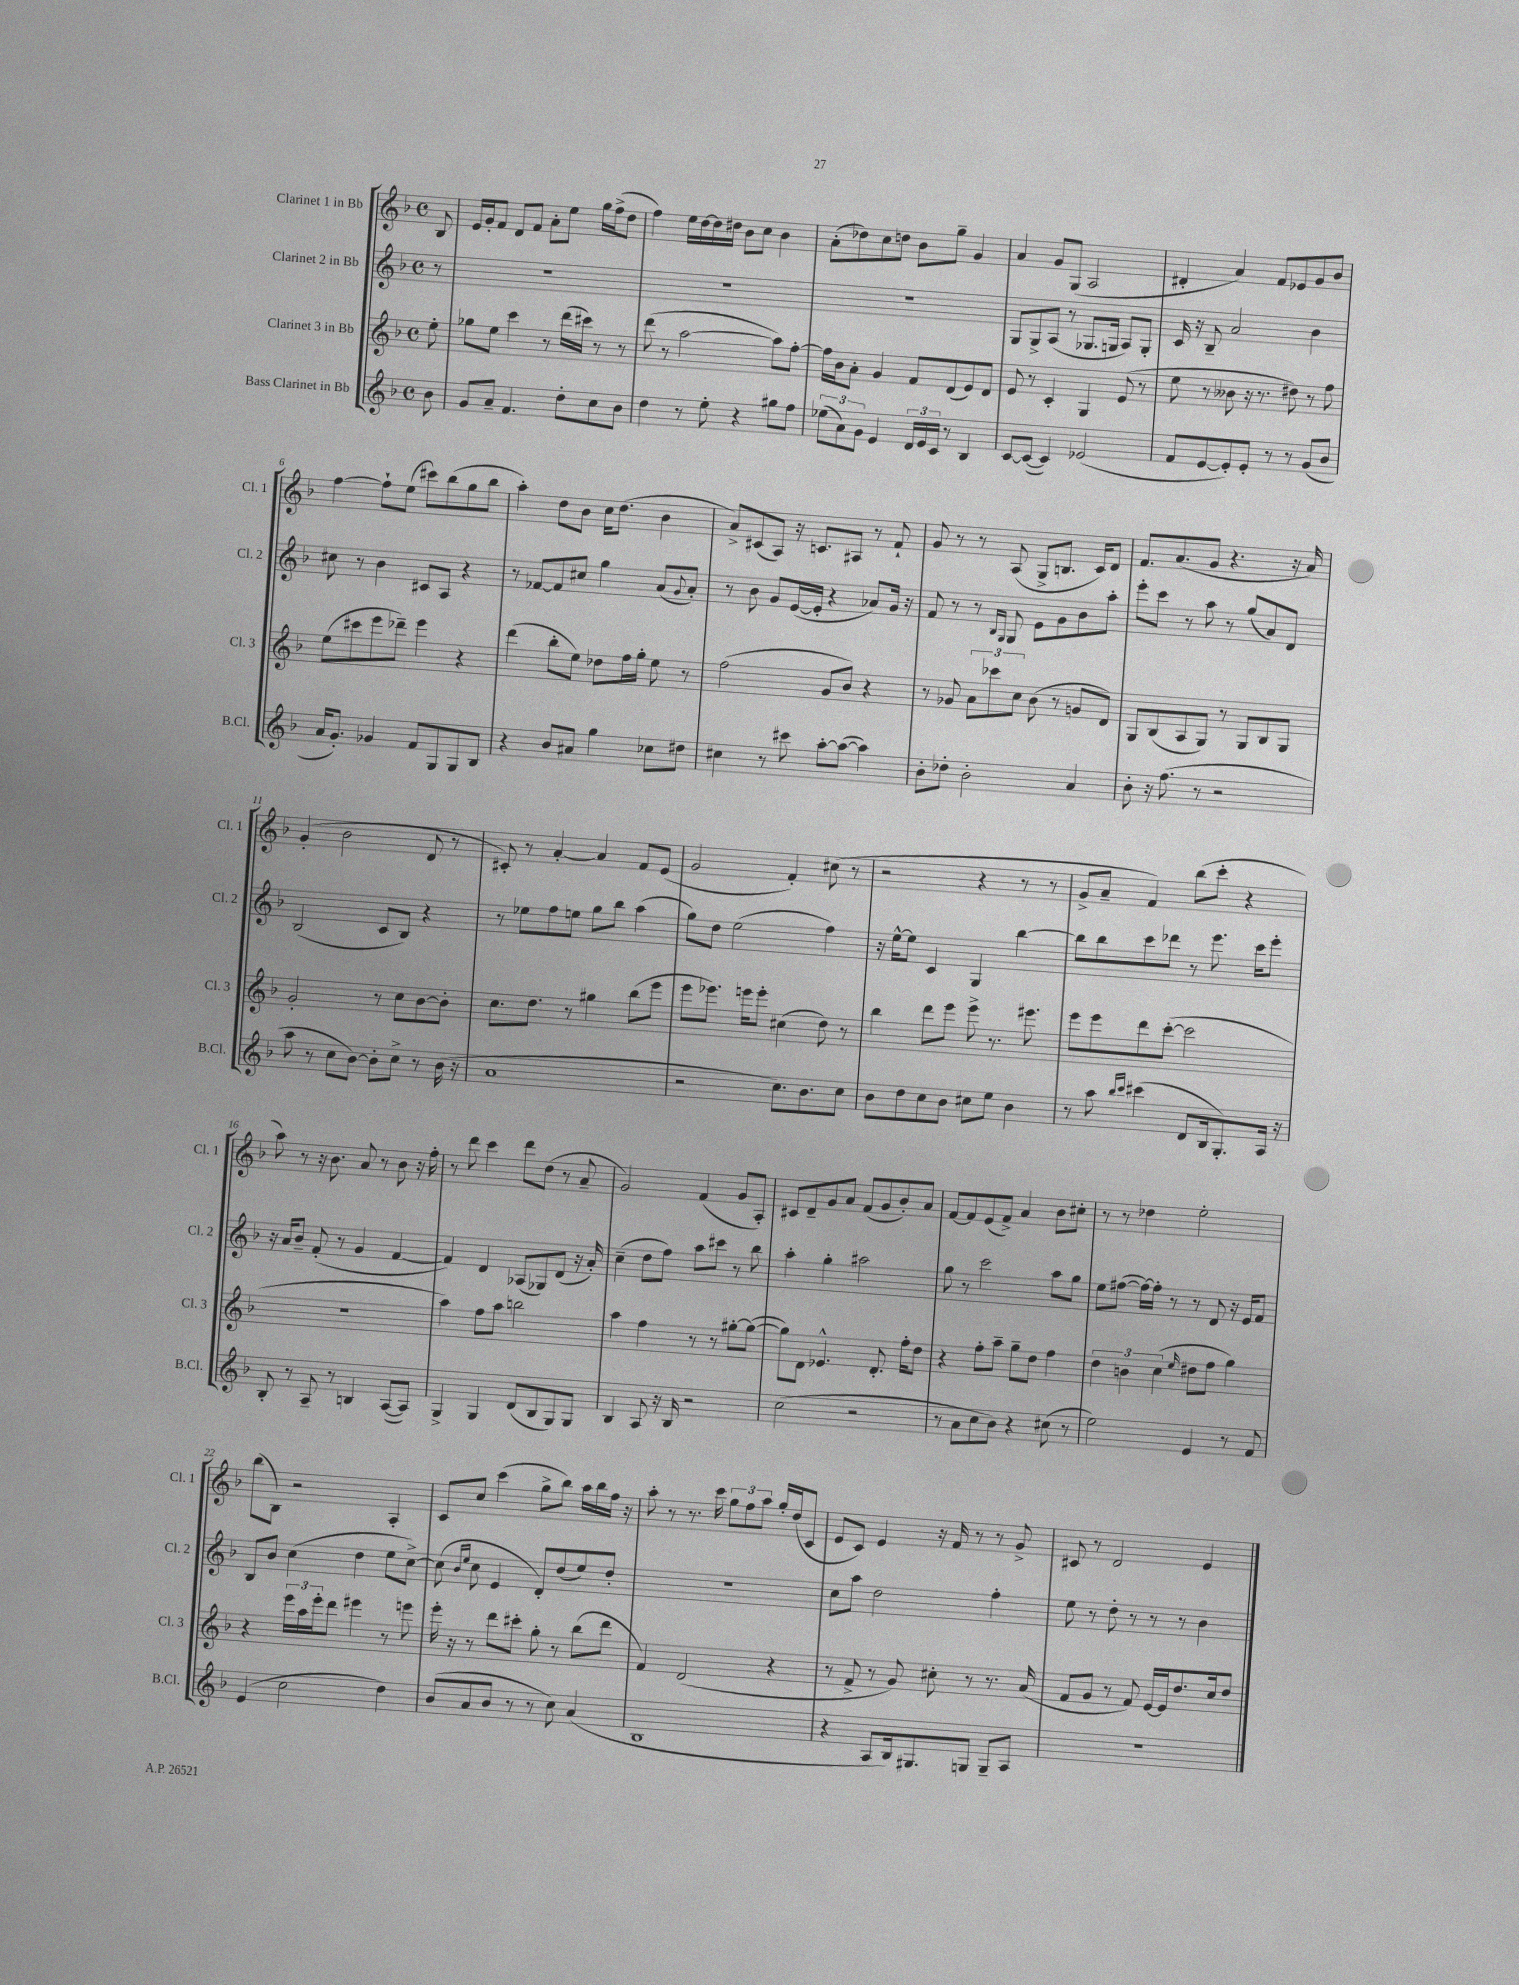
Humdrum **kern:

**kern	**kern	**kern	**kern
*staff4	*staff3	*staff2	*staff1
*clefG2	*clefG2	*clefG2	*clefG2
*k[b-]	*k[b-]	*k[b-]	*k[b-]
*M4/4	*M4/4	*M4/4	*M4/4
*met(c)	*met(c)	*met(c)	*met(c)
8b-	8ee'	8r	8B-
=	=	=	=
8g	8gg-	1r	16e
.	.	.	16g'
8a~	8ee	.	8f
4.f	4ccc	.	8d
.	.	.	8f
.	8r	.	8a'
8dd'	(16ddd	.	8ee
.	16ccc#)	.	.
8cc	8r	.	16gg
.	.	.	(16ff^
8b-	8r	.	8dd
=	=	=	=
4dd	(8ddd	1r	4ff)
.	8r	.	.
8r	[2aa	.	16ee
.	.	.	[16dd
8ee'	.	.	16dd]
.	.	.	16dd#
4r	.	.	8b-
.	.	.	8cc
8gg#	8aa])	.	4b-
8ff	[8ff'	.	.
=	=	=	=
(12ee-	16ff]	1r	(8a'
.	16b-	.	.
12a)	.	.	.
.	8a'	.	8dd-)
12g	.	.	.
4e	4g	.	8cc
.	.	.	8dd
24d	8f	.	8b-
24e	.	.	.
24c	.	.	.
8r	(8d	.	8gg~
4B-	8e)	.	4g
.	8d	.	.
=	=	=	=
[8c	8e	8G	4a
(8c_	8r	8G^	.
4c])	4c'	(8A	8g
.	.	8r	(8G
(2e-	4G	8.G-	2A
.	.	16G	.
.	(8e	8A)	.
.	8r	8G'	.
=	=	=	=
8f	8ee	16c	4d#'
.	.	16r	.
[8e	8r	8B-~	.
8e'])	8b--	2a	4a)
8e'	16r	.	.
.	8.r	.	.
8r	.	.	8f
8r	8dd#)	.	8e-
(8g	8r	4b-	8g
8b-	8ff	.	8b-
=	=	=	=
16a	(8ee	8cc#	[4ff
8.g')	.	.	.
.	8ccc#	8r	.
4g-	8eee	4b-	8ff`]
.	8ddd-~)	.	(8ee
8f	4eee	8c#	8ccc#)
8G	.	8A	(8bb-
8G	4r	4r	8gg
8B-	.	.	8bb-
=	=	=	=
4r	(4ddd	8r	4aa')
.	.	[8f-	.
8b-	8bb-'	8f-]	8dd
8a#	8ee)	8cc#	8b-
4gg	8dd-	4gg	16cc
.	.	.	(8.dd
.	16ff	.	.
.	16gg'	.	.
8cc-	8ee	(8a	4b-
.	.	8qqg	.
8dd#	8r	8a')	.
=	=	=	=
4cc#	(2ff	8r	8a^)
.	.	8b-	(8c#
8r	.	8g	8A)
8ccc#	.	([16e	16r
.	.	16e']	8.c
[8aa'	8g	4r	.
(8aa_	8b-)	.	8A#
4aa])	4r	8a-)	8r
.	.	16g	8f`
.	.	16r	.
=	=	=	=
8b-'	8r	8f	8g
8dd-'	8g-	8r	8r
2b-'	12a	8r	8r
.	12ccc-	.	.
.	.	16qqB-	.
.	.	16qqG	.
.	.	8G	(8A
.	12cc	.	.
.	(8b-	8e	8G^
.	8r	8g	8.B
4a	8g	8b-	.
.	.	.	16c)
.	8d)	8aa'	8d
=	=	=	=
8b-'	8G	8eee'	8.f
16r	(8B-	8ccc	.
(8.ff	.	.	(8.a
.	8A	8r	.
8r	8G)	8aa	8g
2r	8r	8r	4.r
.	8G	(8gg	.
.	8B-	8a)	.
.	8G	8d	16r
.	.	.	16a)
=	=	=	=
8aa	2g'	(2B-	(4g'
8r	.	.	.
8cc	.	.	2b-
[8b-)	.	.	.
8b-']	8r	8c	.
8cc^	8cc	8B-)	.
8r	[8b-	4r	8d
(16b-	8b-']	.	8r
16r	.	.	.
=	=	=	=
1a	8.cc	8r	8c#')
.	.	8ee-	8r
.	8.dd	.	.
.	.	8ff	[4a'
.	8r	8ee	.
.	4gg#	8gg	4a]
.	.	8bb-	.
.	(8bb-	(4aa	8f
.	8eee	.	(8e
=	=	=	=
2r	8eee	8gg)	2g
.	8.eee-)	8dd	.
.	.	(2ee	.
.	16eee	.	.
.	8eee'	.	.
8.cc)	(4cc#	.	4f')
8.b-	.	.	.
.	8dd)	4ff)	(8cc#
8cc	8r	.	8r
=	=	=	=
8b-	4bb-	16r	2r
.	.	[16ee^^	.
8dd	.	8ee]	.
8cc	8ddd	4c	.
8b-	8eee	.	.
8cc#	8eee^	4G	4r
8ee	8.r	.	.
4b-	.	[4bb-	8r
.	8.eee#	.	.
.	.	.	8r
=	=	=	=
8r	8eee	8bb-]	8g^
8aa	8eee	8bb-	8a~
16qqbb-	.	.	.
16qqccc	.	.	.
(4ccc#	8ddd	8ccc	4f)
.	([8ccc'	8ddd-	.
8d	2ccc]	8r	(8bb-
16B-	.	8.eee	8ccc'
8.G')	.	.	.
.	.	.	4r
.	.	16ccc	.
16A	.	8eee'	.
16r	.	.	.
=	=	=	=
8B-'	1r	16r	8aa)
.	.	16a	.
8r	.	8b-~	8r
8A~	.	(8f'	16r
.	.	.	8.b-
8r	.	8r	.
4B	.	4g	8a
.	.	.	8r
([8A	.	[4f	8b-
8A])	.	.	16r
.	.	.	16ff'
=	=	=	=
4G^	4aa)	4f])	8r
.	.	.	8ddd
4G	8ff	4d	4ccc
.	8aa	.	.
(8d	2bb	(8A-	8ddd
8B-	.	8G-)	(8dd
8G)	.	(8d	8r
8G	.	16r	8a~
.	.	16a')	.
=	=	=	=
4B-	4aa	(4cc~	2g)
8A	4ff	8dd	.
16r	.	8ff)	.
16B-	.	.	.
2r	8r	8aa	(4f
.	8r	8ccc#	.
.	[8gg#'	8r	8g
.	(8gg#_	8bb-	8A')
=	=	=	=
(2cc	8gg#])	4aa'	8c#
.	8d	.	8d~
.	4.e-^^	4gg'	8g
.	.	.	8a
2r	.	2aa#	(8f
.	8.d'	.	8g
.	.	.	8b-')
.	16ff'	.	.
.	8dd	.	8a
=	=	=	=
8r	4r	8gg	[8f
8a	.	8r	8f]
8cc	8ff'	2ccc	(8e
8b-)	8aa~	.	8f^)
4r	8gg~	.	4a
.	8dd	.	.
(8cc#	4ff	8aa	8b-
8r	.	8gg	8cc#'
=	=	=	=
2ee)	6dd	8ee	8r
.	.	([8ff#	8r
.	6b	.	.
.	.	16ff#_)	4dd-
.	.	16ff#']	.
.	(6cc	.	.
.	.	8r	.
.	16qqee	.	.
4e	8dd#	8r	2ee'
.	8ff	8d	.
8r	4gg)	16r	.
.	.	16e	.
8f	.	8f	.
=	=	=	=
(4e	4r	8B-	(8bb-
.	.	8b-	8B-)
2cc	24eee	(4cc	2r
.	24aa	.	.
.	24eee'	.	.
.	8ddd	.	.
.	4eee#	4dd	.
4dd)	8r	8ee	4A'
.	8eee	[8cc^)	.
=	=	=	=
(8b-	16eee'	(8cc]	8c
.	16r	.	.
.	.	16qqb-	.
.	.	16qqee	.
8a	8r	8cc	8cc
8b-	8ddd	4e	(4ccc
8r	8ccc#'	.	.
8r	8gg'	8d')	8gg^
8cc)	8r	(8dd	8bb-)
(4a	(8bb-	8ee)	16aa
.	.	.	16bb-
.	8ddd	8dd'	16ff
.	.	.	16r
=	=	=	=
1B-	4f)	1r	8aa'
.	.	.	8r
.	(2d	.	8.r
.	.	.	16ccc
.	.	.	12gg
.	.	.	12ff
.	.	.	12aa
.	4r	.	16gg'
.	.	.	(16dd
.	.	.	8c
=	=	=	=
4r	8r	8cc	8e
.	8f^	8aa	8c)
8A	8r	2dd	4e
16B-)	8g)	.	.
8.G#	.	.	.
.	8cc#'	.	16r
.	.	.	16f
8G	8r	.	8r
8G~	8.r	4ff'	8r
8A	.	.	8g^
.	(16a	.	.
=	=	=	=
1r	8f	8ee	8c#
.	8g	8r	8r
.	8r	8dd'	2d
.	8f)	8r	.
.	[16e	8r	.
.	16e]	.	.
.	8.dd	8r	.
.	.	4b-	4e
.	16cc	.	.
.	8dd	.	.
==	==	==	==
*-	*-	*-	*-
